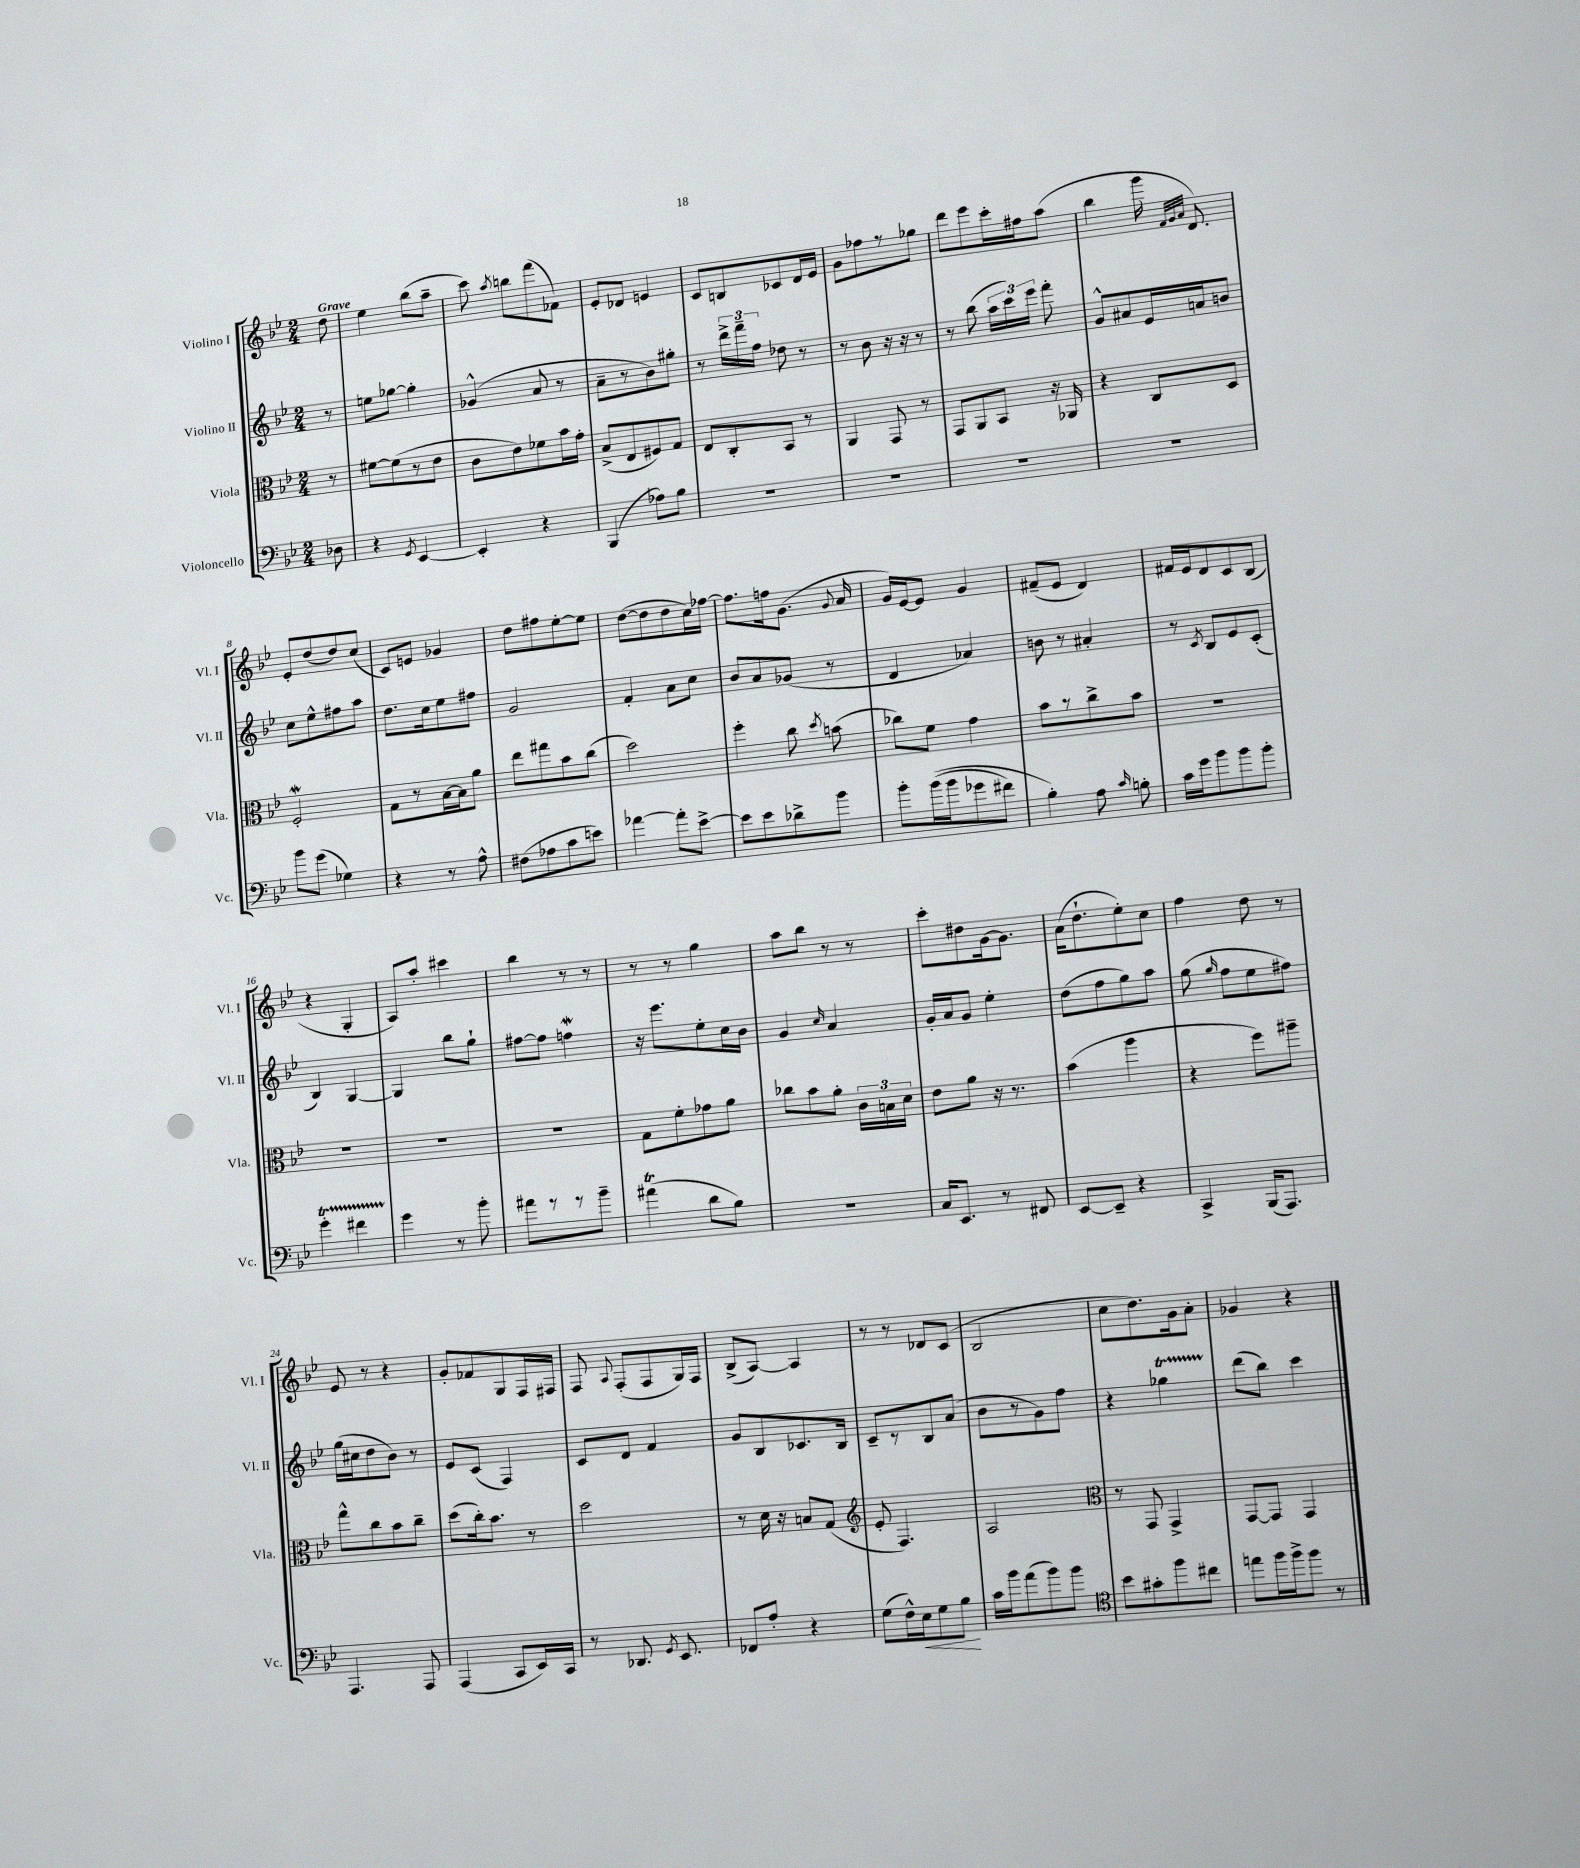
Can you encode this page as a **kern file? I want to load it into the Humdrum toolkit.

**kern	**dynam	**kern	**kern	**kern
*part4	*part4	*part3	*part2	*part1
*staff4	*staff4	*staff3	*staff2	*staff1
*I"Violoncello	*	*I"Viola	*I"Violino II	*I"Violino I
*I'Vc.	*	*I'Vla.	*I'Vl. II	*I'Vl. I
*clefF4	*	*clefC3	*clefG2	*clefG2
*k[b-e-]	*	*k[b-e-]	*k[b-e-]	*k[b-e-]
*M2/4	*	*M2/4	*M2/4	*M2/4
=	=	=	=	=
!	!	!	!	!LO:TX:a:B:t=Grave
8D-X\	.	8r	8r	8dd\
=1	=1	=1	=1	=1
4r	.	[8f#X\L	8een\L	4ee-\
.	.	(8f#\]	[8gg-X\J	.
8qGG/	.	.	.	.
[4EE-/	.	8r	4gg-'\]	(8bb-\L
.	.	8e-\J	.	8aa~\J
=2	=2	=2	=2	=2
4EE-'/]	.	8c\L	(4g-X^^/	8ccc\)
.	.	.	.	8qaa/
.	.	8e-\)	.	8bbn\L
4r	.	8f-X\	8a/	(8fff\
.	.	16b-\L	8r	8f-X\J)
.	.	16g'\JJ	.	.
=3	=3	=3	=3	=3
(4BBB-/	.	(8B-^/L	8a~\L	8e-'/L
.	.	8E-/	8r	8d-X/J
8A-X\L)	.	8F#X/)	8b-\)	4en/
8B-\J	.	8G/J	8gg#X'\J	.
=4	=4	=4	=4	=4
2r	.	8E-/L	8r	8c/L
.	.	8C'/	24ddd^\LL	8Bn/
.	.	.	24fff~\	.
.	.	.	24ff\JJ	.
.	.	8BB-/J	8dd-X\	8c-X/
.	.	8r	8r	16d/L
.	.	.	.	16e-/JJ
=5	=5	=5	=5	=5
2r	.	4AA/	8r	8g\L
.	.	.	8b-\	8ff-X\
.	.	8GG/	16r	8r
.	.	.	16r	.
.	.	8r	8r	8gg-X\J
=6	=6	=6	=6	=6
2r	.	8GG/L	8r	8ddd\L
.	.	8AA/	(8bb-\	8eee-\
.	.	8BB-/J	24aa\LL	16ccc'\L
.	.	.	24ccc\)	.
.	.	.	.	16ff#X\J
.	.	.	24eee-\JJ	.
.	.	16r	8fff'\	(8aa\J
.	.	16AA-X/	.	.
=7	=7	=7	=7	=7
2r	.	4r	8g^^/L	4bb-\
.	.	.	8a#X/	.
.	.	8C/L	16e-/L	16ggg\
.	.	.	.	32qqf/LLL
.	.	.	.	32qqg/
.	.	.	.	32qqa/JJJ
.	.	.	16an/J	8.d/)
.	.	8D/J	8bn/J	.
!!LO:LB:g=z
=8	=8	=8	=8	=8
8b-\L	.	2FW'/	8cc\L	8e-'/L
(8g\J	.	.	8ee-^^\	(8dd/
4G-X\)	.	.	8ff#X\	8dd/)
.	.	.	8aa\J	(8cc/J
=9	=9	=9	=9	=9
4r	.	8G\L	8.dd\L	8c/L)
.	.	8r	.	8en/J
.	.	.	16cc\k	.
8r	.	[16B-\L	8ee-\	4g-X/
.	.	16B-\J]	.	.
8A^^\	.	8a\J	8ff#X\J	.
=10	=10	=10	=10	=10
(8F#X\L	.	8ee-\L	2g/	8dd\L
8A-X\	.	8gg#X\	.	8ff#X\
8c\	.	8b-\	.	[8ee-'\
8en\J)	.	(8cc\J	.	8ee-\J]
=11	=11	=11	=11	=11
[4a-X\	.	2dd\)	4f'/	([8dd\L
.	.	.	.	8dd\]
8a-'\L]	.	.	8a\L	8dd\
[8e-^\J	.	.	8cc\J	16cc\L)
.	.	.	.	[16ff-X\JJ
=12	=12	=12	=12	=12
8e-\L]	.	4ff'\	8b-/L	8.ff-\L]
8e-\	.	.	8a/	.
.	.	.	.	16ffn\k
8d-X^\	.	8cc\	(8g-X/J	(8.g\J
.	.	8qdd/	.	.
8b-\J	.	(8bn\	8r	.
.	.	.	.	8qqg/
.	.	.	.	16a/
=13	=13	=13	=13	=13
8b-'\L	.	8cc-X\L)	4d/	16g/LL)
.	.	.	.	[16e-/J
((16b-\L	.	8f\J	.	8e-/J]
16b-\J	.	.	.	.
8g-X\	.	4g\	4a-X/)	4g/
8f#X\J)	.	.	.	.
=14	=14	=14	=14	=14
4B-'\)	.	8b-\L	8bn\	(8f#X~/L
.	.	8r	8r	8e-/J
8A\	.	8cc^\	4a#X'/	4d/)
16qqc/	.	.	.	.
8Bn'\	.	8b-\J	.	.
=15	=15	=15	=15	=15
16c\LL	.	2r	8r	16f#X/LL
16g\J	.	.	.	16e-/J
.	.	.	8qc/	.
8b-\	.	.	8B-/L	8d/
8b-\	.	.	8e-/	8c/
8b-'\J	.	.	(8c'/J	(8B-/J
!!LO:LB:g=z
=16	=16	=16	=16	=16
4gT'\	.	2r	4B-/)	4r
4f#XTTT\	.	.	[4G/	4G'/
=17	=17	=17	=17	=17
4g\	.	2r	4G/]	8A/L)
.	.	.	.	8aa'/J
8r	.	.	8bb-\L	4ccc#X\
8b-'\	.	.	8gg`\J	.
=18	=18	=18	=18	=18
8a#X\L	.	2r	[8ff#X\L	4bb-\
8r	.	.	8ff#\J]	.
8r	.	.	4ffnW\	8r
8b-~\J	.	.	.	8r
=19	=19	=19	=19	=19
(4a#Xt\	.	8G\L	16r	8r
.	.	.	8.eee-\L	.
.	.	8f'\	.	8r
8d\L	.	8g-X\	8ee-'\	4gg\
8B-\J)	.	8a\J	16cc\L	.
.	.	.	16b-\JJ	.
=20	=20	=20	=20	=20
2r	.	8cc-X\L	4g/	8aa\L
.	.	8b-\	.	8bb-\J
.	.	.	16qqcc/	.
.	.	8a'\J	4a/	8r
.	.	24c\LL	.	8r
.	.	24Bn\	.	.
.	.	24d\JJ	.	.
=21	=21	=21	=21	=21
16C/KL	.	8e-\L	16g'/LL	8ccc'\L
8.EE-/J	.	.	16a/J	.
.	.	8a\J	8g/J	8dd#X\
8r	.	16r	4ee-'\	[16g\k
.	.	8.r	.	8.g\J]
8FF#X/	.	.	.	.
=22	=22	=22	=22	=22
[8EE-/L	.	(4b-\	(8dd\L	(16a\KL
.	.	.	.	8.dd`\
8EE-~/J]	.	.	8ff\	.
4r	.	4aa\	8gg\)	8ee-'\)
.	.	.	8aa\J	8cc\J
=23	=23	=23	=23	=23
4CC^/	.	4r	(8gg\	4ff\
.	.	.	16qqgg/	.
.	.	.	8ff\L	.
(16BBB-/KL	.	8ff\L)	8ee-\	8dd\
8.AAA/J)	.	.	.	.
.	.	8aa#X~\J	8ff#X\J)	8r
!!LO:LB:g=z
=24	=24	=24	=24	=24
4.AAA/	.	8gg^^\L	(16gg\LL	8e-/
.	.	.	16cc#X\J	.
.	.	8cc\	8dd\	8r
.	.	8b-\	8b-\J)	4r
8AAA/	.	8cc~\J	8r	.
=25	=25	=25	=25	=25
(4AAA/	.	(8dd\L	8e-/L	8g'/L
.	.	16cc'\k)	(8c/J	8f-X/
.	.	8.b-\J	.	.
8CC/L	.	.	4F/)	8G/
16EE-/L)	.	8r	.	16F/L
16CC/JJ	.	.	.	16F#X/JJ
=26	=26	=26	=26	=26
8r	.	2dd\	8c/L	8F/
.	.	.	.	8qqA/
8.DD-X/	.	.	8d/J	(8F'/L
.	.	.	4f/	8F/
8qGG/	.	.	.	.
8.EE-/	.	.	.	.
.	.	.	.	16G/L)
.	.	.	.	16F/JJ
=27	=27	=27	=27	=27
8FF-X/L	.	8r	8g/L	(8B-^/L
8A'/J	.	16d\	8B-/	[8A/J)
.	.	16r	.	.
4r	.	8Bn/L	8.c-X/	4A/]
.	.	(8G/J	.	.
.	.	.	16B-/Jk	.
=28	=28	=28	=28	=28
*	*	*clefG2	*	*
(8G\L	.	8e-'/	8c~/L	8r
16F^^\L)	.	4.F/)	8r	8r
!	!LO:HP:b	!	!	!
16E-\J	<	.	.	.
8G\	.	.	8B-/	8d-X/L
8B-\J	.	.	(8a/J	(8c/J
.	[	.	.	.
=29	=29	=29	=29	=29
16c\LL	.	2A/	8b-\L	2B-/
16b-\J	.	.	.	.
(8a\	.	.	8r	.
8b-\)	.	.	8g\)	.
8b-\J	.	.	8ff\J	.
=30	=30	=30	=30	=30
*clefC4	*	*clefC3	*	*
8b-\L	.	8r	4r	8cc\L
8g#X'\	.	8GG/	.	8.dd\)
8ff\	.	4GG^/	4gg-XT\	.
.	.	.	.	16g\k
8cc#X\J	.	.	.	8a'\J
=31	=31	=31	=31	=31
8een\L	.	[8GG/L	(8ddd\L	4g-X/
16ff\L	.	8GG/J]	8bb-\J)	.
16ff^\J	.	.	.	.
8ff\J	.	4GG/	4ccc\	4r
8r	.	.	.	.
==	==	==	==	==
*-	*-	*-	*-	*-
